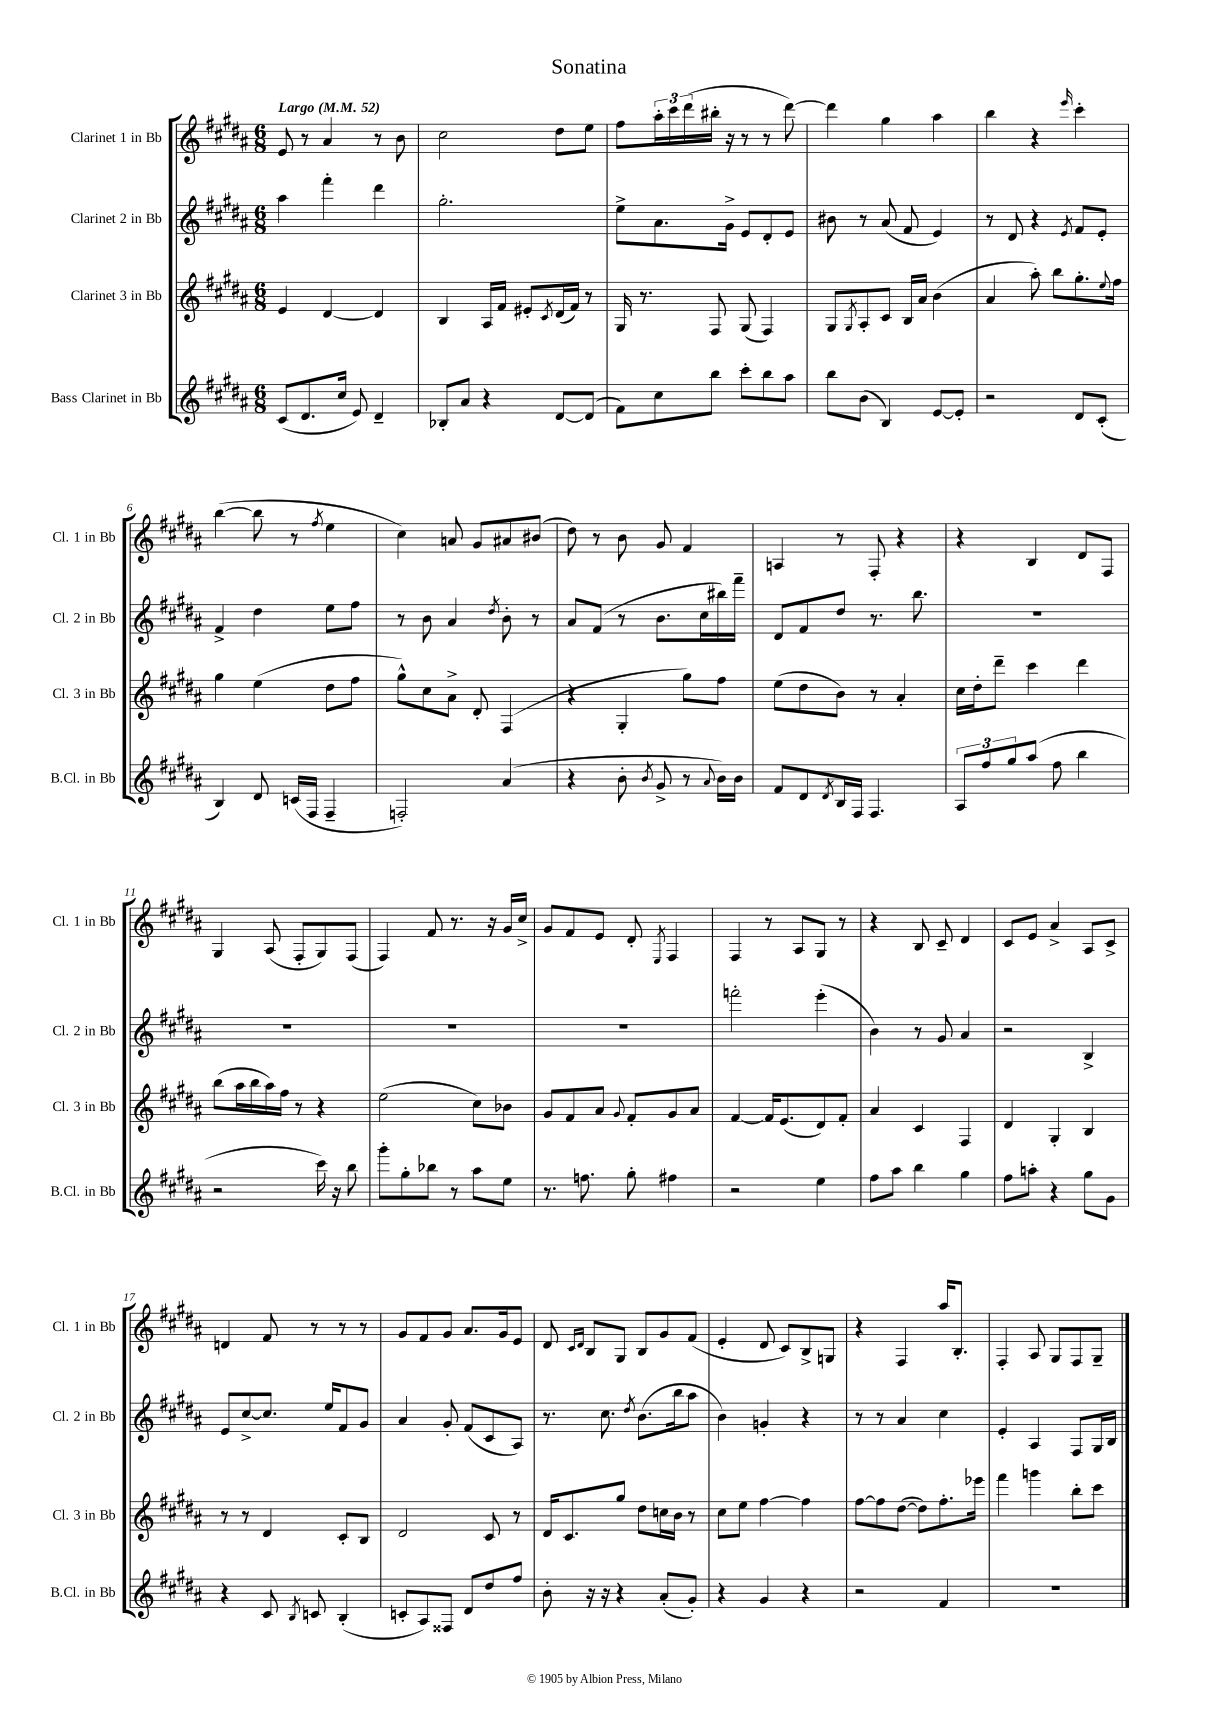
\header { title = "Sonatina" }
<<
\new StaffGroup <<
\new Staff = "s0" \with { instrumentName = "Clarinet 1 in Bb" shortInstrumentName = "Cl. 1 in Bb" } {
    \clef treble \key b \major \numericTimeSignature \time 6/8 \tempo "Largo" 4 = 52
    e'8 r8 ais'4 r8 b'8 |
    cis''2 dis''8 e''8 |
    fis''8 \tuplet 3/2 { ais''16-. cis'''16 dis'''16( } bis''16-. r16 r8 r8 dis'''8~) |
    dis'''4 gis''4 ais''4 |
    b''4 r4 \grace { e'''16 } cis'''4-. |
    b''4~( b''8 r8 \acciaccatura { fis''8 } e''4 |
    cis''4) a'8 gis'8 ais'8 bis'8( |
    dis''8) r8 b'8 gis'8 fis'4 |
    a4 r8 fis8-. r4 |
    r4 b4 dis'8 fis8 |
    gis4 ais8( fis8-. gis8) fis8( |
    fis4) fis'8 r8. r16 gis'16 cis''16-> |
    gis'8 fis'8 e'8 dis'8-. \acciaccatura { e8 } fis4 |
    fis4 r8 ais8 gis8 r8 |
    r4 b8 cis'8-- dis'4 |
    cis'8 e'8 ais'4-> ais8 cis'8-> |
    d'4 fis'8 r8 r8 r8 |
    gis'8 fis'8 gis'8 ais'8. gis'16 e'8 |
    dis'8 \grace { cis'16 dis'16 } b8 gis8 b8 gis'8 fis'8( |
    e'4-. dis'8 cis'8) b8-> g8 |
    r4 fis4 ais''16 b8.-. |
    fis4-. ais8 gis8 fis8 gis8-- \bar "|." |
}
\new Staff = "s1" \with { instrumentName = "Clarinet 2 in Bb" shortInstrumentName = "Cl. 2 in Bb" } {
    \clef treble \key b \major \numericTimeSignature \time 6/8
    ais''4 fis'''4-. dis'''4 |
    gis''2.-. |
    e''8-> ais'8. gis'16-> e'8 dis'8-. e'8 |
    bis'8 r8 ais'8( fis'8 e'4) |
    r8 dis'8 r4 \acciaccatura { e'8 } fis'8 e'8-. |
    fis'4-> dis''4 e''8 fis''8 |
    r8 b'8 ais'4 \acciaccatura { dis''8 } b'8-. r8 |
    ais'8 fis'8( r8 b'8. cis''16 bis''16) fis'''16-- |
    dis'8 fis'8 dis''8 r8. b''8. |
    R2. |
    R2. |
    R2. |
    R2. |
    f'''2-. e'''4-.( |
    b'4) r8 gis'8 ais'4 |
    r2 b4-> |
    e'8 cis''8~-> cis''8. e''16 fis'8 gis'8 |
    ais'4 gis'8-. fis'8( cis'8 ais8) |
    r8. cis''8. \acciaccatura { dis''8 } b'8.( b''16 ais''8 |
    b'4) g'4-. r4 |
    r8 r8 ais'4 cis''4 |
    e'4-. ais4 fis8 gis16 b16 \bar "|." |
}
\new Staff = "s2" \with { instrumentName = "Clarinet 3 in Bb" shortInstrumentName = "Cl. 3 in Bb" } {
    \clef treble \key b \major \numericTimeSignature \time 6/8
    e'4 dis'4~ dis'4 |
    b4 ais16 fis'16 eis'8-. \acciaccatura { cis'8 } dis'16( fis'16) r8 |
    gis16 r8. fis8 gis8( fis4) |
    gis8 \acciaccatura { gis8 } ais8-. cis'8 b16 ais'16 b'4( |
    ais'4 ais''8-.) b''8 gis''8.-. \appoggiatura { e''8 } fis''16 |
    gis''4 e''4( dis''8 fis''8 |
    gis''8-^) cis''8 ais'8-> dis'8-. fis4( |
    r4 gis4-. gis''8) fis''8 |
    e''8( dis''8 b'8) r8 ais'4-. |
    cis''16 dis''16-. dis'''8-- cis'''4 dis'''4 |
    b''8( ais''16 b''16 ais''16) fis''16 r8 r4 |
    e''2( cis''8) bes'8 |
    gis'8 fis'8 ais'8 \appoggiatura { gis'8 } fis'8-. gis'8 ais'8 |
    fis'4~ fis'16 e'8.( dis'8) fis'8-. |
    ais'4 cis'4 fis4 |
    dis'4 gis4-. b4 |
    r8 r8 dis'4 cis'8-. b8 |
    dis'2 cis'8 r8 |
    dis'16 cis'8. gis''8 dis''8 c''16 b'16 r8 |
    cis''8 e''8 fis''4~ fis''4 |
    fis''8~ fis''8 dis''8~( dis''8) fis''8.-. ees'''16 |
    fis'''4 g'''4 b''8-. cis'''8 \bar "|." |
}
\new Staff = "s3" \with { instrumentName = "Bass Clarinet in Bb" shortInstrumentName = "B.Cl. in Bb" } {
    \clef treble \key b \major \numericTimeSignature \time 6/8
    cis'8( dis'8. cis''16 e'8) dis'4-- |
    bes8-. ais'8 r4 dis'8~ dis'8( |
    fis'8) cis''8 b''8 cis'''8-. b''8 ais''8 |
    b''8 b'8( b4) e'8~ e'8-. |
    r2 dis'8 cis'8-.( |
    b4) dis'8 c'16( fis16 fis4-- |
    f2-.) ais'4( |
    r4 b'8-. \acciaccatura { b'8 } gis'8-> r8 \appoggiatura { ais'8 } b'16) b'16 |
    fis'8 dis'8 \acciaccatura { dis'8 } b16 fis16 fis4. |
    \tuplet 3/2 { ais8 fis''8 gis''8 } ais''8( fis''8 b''4 |
    r2 cis'''16) r16 b''8 |
    gis'''8-. gis''8-. bes''8 r8 ais''8 e''8 |
    r8. f''8. gis''8-. fis''4 |
    r2 e''4 |
    fis''8 ais''8 b''4 gis''4 |
    fis''8 a''8-. r4 gis''8 gis'8 |
    r4 cis'8 \acciaccatura { b8 } c'8 b4-.( |
    c'8-. ais8) fisis8 dis'8 dis''8 fis''8 |
    b'8-. r16 r16 r4 ais'8-.( gis'8-.) |
    r4 gis'4 r4 |
    r2 fis'4 |
    R2. \bar "|." |
}
>>
>>
